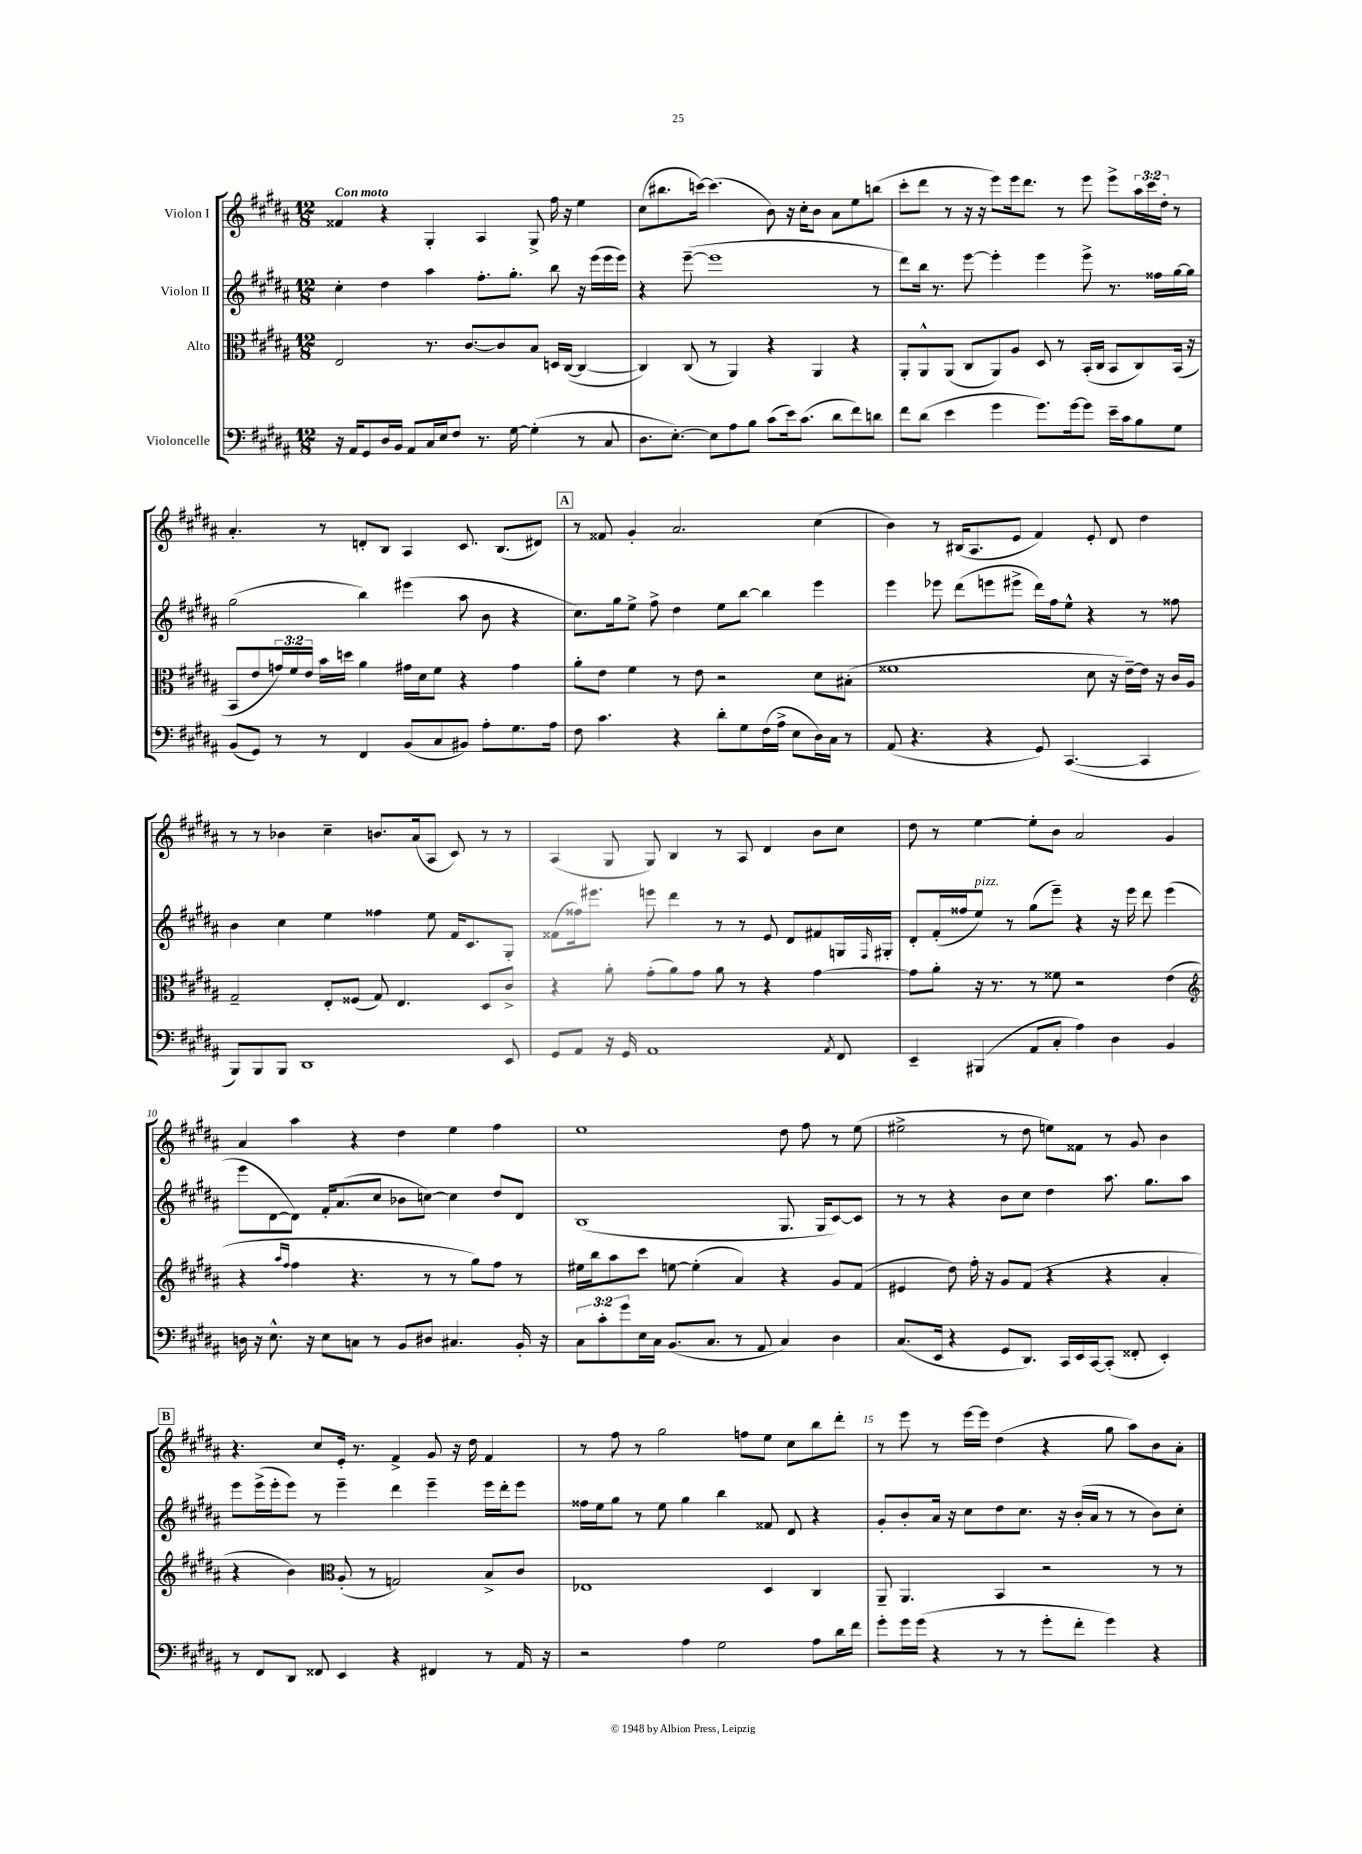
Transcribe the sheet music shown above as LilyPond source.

<<
\new StaffGroup <<
\new Staff = "s0" \with { instrumentName = "Violon I" } {
    \clef treble \key b \major \numericTimeSignature \time 12/8 \override Staff.TupletNumber.text = #tuplet-number::calc-fraction-text \tempo "Con moto"
    fisis'4 r4 gis4-. ais4 gis8-> fis''16 r16 e''4 |
    cis''8( bis''8. c'''16~) c'''4.( b'8) r16 cis''16-. b'8 ais'8 e''8 b''8( |
    cis'''8-. dis'''8 r8 r16 r16 e'''8) e'''16 dis'''8. r8 e'''8 e'''8-> \tuplet 3/2 { ais''16 cis'''16 dis''16-. } r8 |
    ais'4.-. r8 d'8-. b8 ais4 cis'8. b8.( dis'8) |
    \mark \markup { \box "A" } r8 fisis'8 gis'4-. ais'2. cis''4( |
    b'4) r8 bis16( ais8. e'8 fis'4) e'8-. dis'8 dis''4 |
    r8 r8 bes'4 cis''4-- b'8. ais'16( ais8 cis'8) r8 r8 |
    ais4( gis8 gis8) b4 r8 ais8 dis'4 b'8 cis''8 |
    dis''8 r8 e''4~ e''8-. b'8 ais'2 gis'4 |
    ais'4 ais''4 r4 dis''4 e''4 fis''4 |
    e''1 dis''8 fis''8 r8 e''8( |
    eis''2-> r8 dis''8 e''8) fisis'8 r8 gis'8 b'4 |
    \mark \markup { \box "B" } r4. cis''8 e'16-. r8. fis'4-> gis'8 r16 dis''16 fis'4 |
    r8 fis''8 r8 gis''2 f''8 e''8 cis''8 b''8 dis'''8-. |
    r8 e'''8 r8 e'''16~ e'''16 dis''4( r4 gis''8 ais''8) b'8 ais'8-. \bar "|." |
}
\new Staff = "s1" \with { instrumentName = "Violon II" } {
    \clef treble \key b \major \numericTimeSignature \time 12/8
    cis''4-. dis''4 ais''4 fis''8.-. gis''8.-. b''8 r16 e'''16( e'''16 e'''16) |
    r4 e'''8~--( e'''1 r8 |
    dis'''8) b''16 r8. e'''8~ e'''4-. e'''4 e'''8-> r8. fisis''16 gis''16~ gis''16 |
    gis''2( b''4) eis'''4( ais''8 b'8 r4 |
    \mark \markup { \box "A" } cis''8.) gis''16 e''8-> fis''8-> dis''4 e''8 b''8~ b''4 e'''4 |
    e'''4 ees'''8 dis'''8( e'''8 eis'''8-> dis'''16) fis''16 e''8-^ r4 r8 fisis''8 |
    b'4 cis''4 e''4 fisis''4 e''8 fis'16 cis'8. gis8-. |
    fisis'8( fisis''16) eis'''8. e'''8 dis'''4 r8 r8 e'8 dis'8 fis'8 g16 \grace { fis16 } gis16-. |
    dis'8-. fis'16-.( fisis''16 e''8^\markup { \italic "pizz." }) r8 gis''8( e'''8--) r4 r16 e'''16 dis'''8 e'''4( |
    e'''8 dis'8~ dis'8) fis'16-. ais'8.( cis''8 bes'8 c''8~) c''4 dis''8 dis'8 |
    b1( gis8. gis16 cis'8~) cis'8 |
    r8 r8 r4 b'8 cis''8 dis''4 ais''8. gis''8. ais''8 |
    \mark \markup { \box "B" } e'''8 e'''16->( e'''16-. e'''8) r8 e'''4-- dis'''4 e'''4-- e'''16 dis'''16-. e'''8 |
    fisis''16 e''16 gis''8 r8 e''8 gis''4 b''4 fisis'8 dis'8 r4 |
    gis'8-. b'8-. ais'16 r16 cis''8 dis''8 cis''8. r16 b'16-.( ais'16 r8 r8 b'8) cis''8-. \bar "|." |
}
\new Staff = "s2" \with { instrumentName = "Alto" } {
    \clef alto \key b \major \numericTimeSignature \time 12/8 \override Staff.TupletNumber.text = #tuplet-number::calc-fraction-text
    e2 r8. cis'8.~ cis'8 b8 d16 cis16~( cis4~ |
    cis4) cis8( r8 ais,4) r4 ais,4 r4 |
    ais,8-. ais,8-^ ais,8( cis8 ais,8) ais8 dis8 r8 b,16-.( cis16 b,8 cis8) b,16( r16 |
    b,8 e'8 \tuplet 3/2 { g'16) fis'16 e'16 } b'16 d''16 ais'4 gis'16 dis'16 fis'8 r4 gis'4 |
    \mark \markup { \box "A" } ais'8-. e'8 fis'4 r8 e'8 r2 dis'8 bis8-.( |
    fisis'1 dis'8 r16 e'16~--) e'16 r16 cis'16 ais16 |
    gis2-- e8-. fisis8( gis8) e4. dis8 cis'8-> |
    r4 ais'8-. gis'8-.( ais'8) gis'8 ais'8 r8 r4 gis'4~ |
    gis'8 ais'8-. r16 r8. r8 fisis'8 r2 e'4( |
    \clef treble r4 \grace { ais''16 fis''16 } fis''4 r4. r8 r8 gis''8) fis''8 r8 |
    eis''16 b''16 ais''8 cis'''8 e''8~ e''4-.( ais'4) r4 gis'8 fis'8( |
    eis'4 dis''8) fis''16-. r16 gis'8 fis'8( r4 r4 ais'4-. |
    \mark \markup { \box "B" } r4 b'4) \clef alto ais8-.( r8 g2) b8-> cis'8 |
    ees1 dis4 cis4 |
    ais,8-- ais,4. b,4 r2 r8 r8 \bar "|." |
}
\new Staff = "s3" \with { instrumentName = "Violoncelle" } {
    \clef bass \key b \major \numericTimeSignature \time 12/8 \override Staff.TupletNumber.text = #tuplet-number::calc-fraction-text
    r16 ais,16 gis,8 dis16 b,16 ais,8 cis16 e16 fis8 r8. gis16~ gis4-.( r8 cis8 |
    dis8. e8.~-.) e8 ais8 b8 cis'8( e'16) cis'8.( dis'8 fis'8) d'8 |
    fis'8 dis'8( e'4 gis'4 gis'8.) gis'16~ gis'8 e'16-- cis'16 b8 gis8 |
    b,8( gis,8) r8 r8 fis,4 b,8( cis8 bis,8) ais8-. gis8. ais16 |
    \mark \markup { \box "A" } fis8 cis'4. r4 dis'8-. gis8 fis16( ais16-> e8 dis16) cis16 r8 |
    ais,8( r4. r4 gis,8) cis,4.~( cis,4 |
    b,,8) b,,8 b,,8 dis,1 e,8 |
    gis,8 ais,8 r16 gis,16 ais,1 \acciaccatura { ais,8 } fis,8 |
    e,4-- bis,,4( ais,8 cis8-. ais4) dis4 b,4 |
    d16 r16 e8.-^ r16 e8 c8 r8 b,8 dis8 cis4. b,16-. r16 |
    \tuplet 3/2 { cis8 cis'8-. gis'8 } e16 cis16 b,8.( cis8. r8 ais,8 cis4) dis4 |
    cis8.( e,16 r4 gis,8 dis,8.) cis,16 e,16 cis,16~ cis,8-.( fisis,8-. e,4-.) |
    \mark \markup { \box "B" } r8 fis,8 dis,8 fisis,8 e,4 r4 fis,4 r8 ais,16 r16 |
    r2 ais4 gis2 ais8 dis'16 fis'16 |
    gis'8-. gis'16 gis'16( r4 r8 r8 gis'8-. fis'8-. gis'4) r4 \bar "|." |
}
>>
>>
\layout { \context { \Score \override BarNumber.break-visibility = ##(#f #t #t) barNumberVisibility = #(every-nth-bar-number-visible 5) } }
